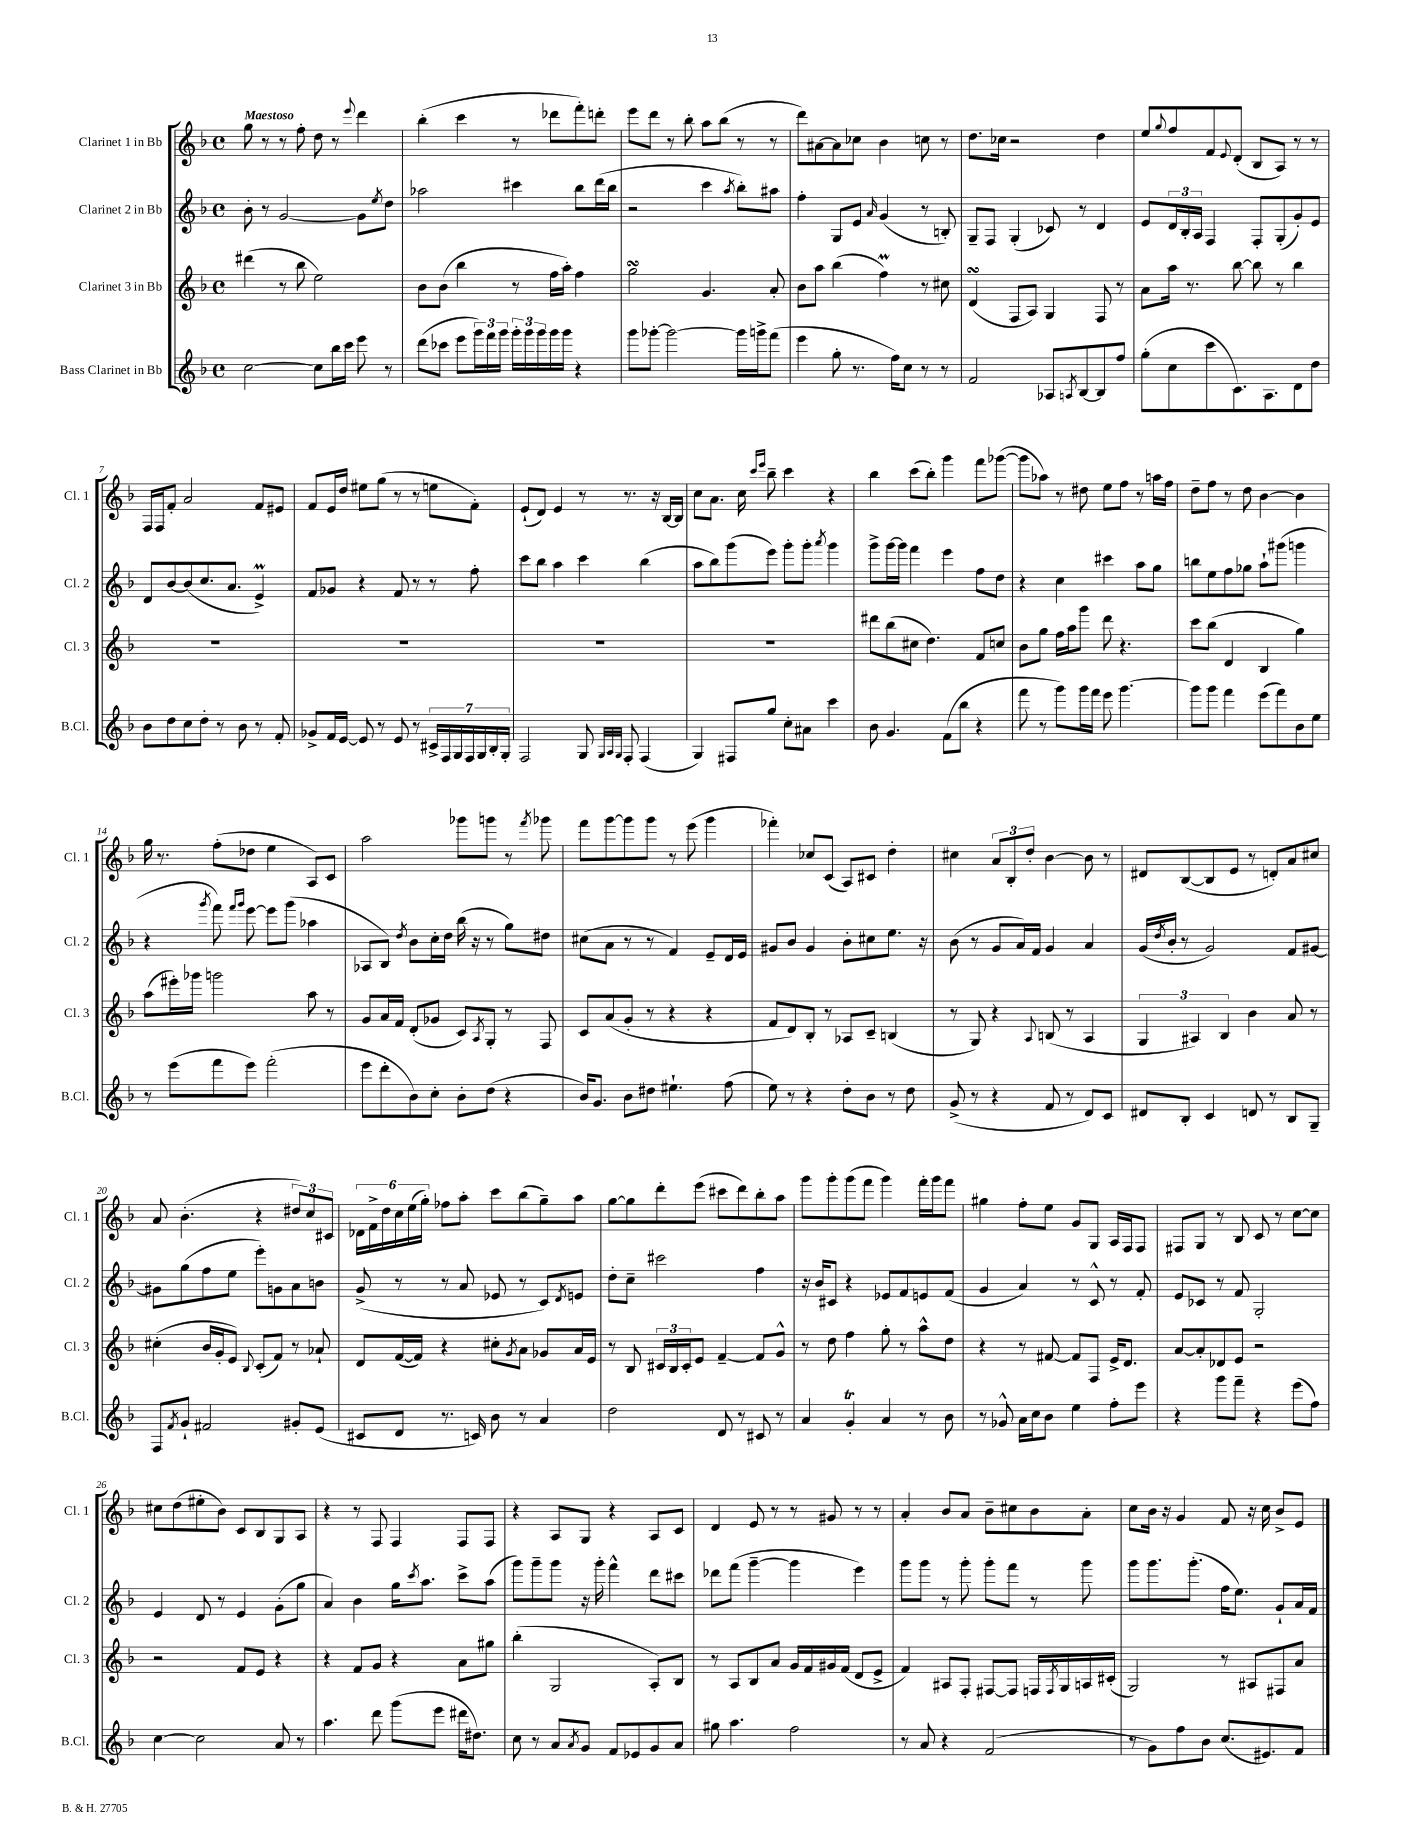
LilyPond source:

<<
\new StaffGroup <<
\new Staff = "s0" \with { instrumentName = "Clarinet 1 in Bb" shortInstrumentName = "Cl. 1" } {
    \clef treble \key f \major \defaultTimeSignature \time 4/4 \tempo "Maestoso"
    g''8 r8 r8 f''8-. d''8 r8 \appoggiatura { e'''8 } d'''4 |
    bes''4-.( c'''4 r8 des'''8 f'''8-.) d'''8-. |
    e'''8 d'''8 r8 bes''8-. a''8 bes''8( r8 r8 |
    d'''8) ais'8~ ais'8 ces''8 bes'4 c''8 r8 |
    d''8. ces''16 r2 d''4 |
    e''8 \appoggiatura { g''8 } f''8 f'8 \appoggiatura { e'8 } d'8-.( bes8 a8) r8 r8 |
    f16 f16 f'8-. a'2 f'8 eis'8 |
    f'8 e'16 d''16 eis''8 g''8( r8 r8 e''8 f'8-.) |
    e'8-!( d'8) e'4 r8 r8. r16 bes16~ bes16 |
    c''8 a'8. c''16 \grace { c'''16 e'''16 } bes''8-- c'''4 r4 |
    bes''4 c'''8( bes''8-.) g'''4 f'''8 ges'''8~( |
    ges'''8 aes''8) r8 dis''8 e''8 f''8 r8 a''16 f''16 |
    d''8-- f''8 r8 d''8 bes'4~ bes'4 |
    g''16 r8. f''8-.( des''8 e''4 a8) c'8 |
    a''2 ges'''8 g'''8 r8 \acciaccatura { f'''8 } ges'''8 |
    f'''8 g'''8~ g'''8 g'''8 r8 e'''8( g'''4 |
    fes'''4-.) ces''8 c'8( a8) cis'8 d''4-. |
    cis''4 \tuplet 3/2 { a'8 bes8-. d''8-. } bes'4~ bes'8 r8 |
    dis'8 bes8~( bes8 e'8 r8 d'8-.) a'8 cis''8 |
    a'8 bes'4.-.( r4 \tuplet 3/2 { dis''8) c''8 cis'8 } |
    \tuplet 6/4 { des'16 f'16-> d''16 c''16 e''16( g''16-.) } fes''8 a''8-. c'''8 bes''8( g''8--) a''8 |
    g''8~ g''8 d'''8-. e'''8( cis'''8 d'''8) bes''8-. a''8 |
    g'''8 g'''8-. g'''8( f'''8 g'''4) f'''16-. g'''16 f'''8 |
    gis''4 f''8-. e''8 g'8 g8 a16 f16 f8 |
    fis8 g8 r8 bes8 c'8 r8 c''8~ c''8 |
    cis''8 d''8( eis''8-. bes'8) c'8 bes8 g8 a8 |
    r4 r8 f8 f4 f8 f8 |
    r4 a8 g8 r4 a8 c'8 |
    d'4 e'8 r8 r8 gis'8 r8 r8 |
    a'4-. bes'8 a'8 bes'8-- cis''8 bes'8 a'8-. |
    c''8 bes'16 r16 g'4 f'8 r16 c''16 bes'8-> e'8 \bar "|." |
}
\new Staff = "s1" \with { instrumentName = "Clarinet 2 in Bb" shortInstrumentName = "Cl. 2" } {
    \clef treble \key f \major \defaultTimeSignature \time 4/4
    bes'8-. r8 g'2~ g'8 \acciaccatura { e''8 } d''8 |
    aes''2 cis'''4 bes''8 d'''16( bes''16 |
    r2 c'''4 \acciaccatura { a''8 } bes''8-.) ais''8 |
    f''4-. g8 e'8 \grace { a'16 } g'4( r8 b8-.) |
    g8-- f8 g4-.( ces'8) r8 d'4 |
    e'8 \tuplet 3/2 { d'16 bes16-. a16 } f4 f8-. g8-.( g'8-.) e'8 |
    d'8 bes'8~ bes'8( c''8. a'8. e'4->\prall) |
    f'8 ges'8 r4 f'8 r8 r8 f''8-. |
    c'''8 bes''8 a''4 c'''4 bes''4( |
    a''8 bes''8) g'''8( e'''8) g'''8-. g'''8-. \acciaccatura { a'''8 } g'''4 |
    g'''8-> g'''16~ g'''16 f'''4 e'''4 f''8 d''8 |
    r4 c''4 cis'''4 a''8 g''8 |
    b''8 e''8 f''8 ges''8 a''8-! gis'''8( g'''4 |
    r4 \acciaccatura { g'''8 } f'''8) \grace { f'''16 g'''16 } e'''8~ e'''8 g'''8( aes''4 |
    aes8 bes8) \acciaccatura { d''8 } bes'8 c''16-. d''16 bes''16( r16 r8 g''8) dis''8 |
    cis''8( a'8 r8 r8 f'4) e'8-- d'16 e'16 |
    gis'8 bes'8 gis'4 bes'8-. cis''8 e''8. r16 |
    bes'8( r8 g'8 a'16) f'16 g'4 a'4 |
    g'16( \acciaccatura { d''8 } bes'16-. r8 g'2) f'8 gis'8~ |
    gis'8 g''8( f''8 e''8 e'''8-.) g'8 a'8 b'8 |
    g'8->( r8 r8 a'8 ees'8 r8 c'8) \acciaccatura { d'8 } e'8 |
    d''8-. c''8-- cis'''2 f''4 |
    r16 bes'16 cis'8 r4 ees'8 f'8 e'8 f'8( |
    g'4 a'4) r8 c'8-^ r8 f'8-. |
    e'8 ces'8 r8 f'8 g2-. |
    e'4 d'8 r8 e'4 g'8-.( g''8 |
    a'4) bes'4 g''16 \acciaccatura { c'''8 } a''8. c'''8-> a''8( |
    g'''8) g'''8-- g'''8 r16 g'''16-. f'''4-^ d'''8 cis'''8 |
    des'''8 f'''8( g'''4~-- g'''4 e'''4) |
    g'''8 g'''8 r8 g'''8-. g'''8-. f'''8 r8 g'''8 |
    g'''8 g'''8. g'''8.-.( f''16 e''8.) g'8-! a'16 f'16 \bar "|." |
}
\new Staff = "s2" \with { instrumentName = "Clarinet 3 in Bb" shortInstrumentName = "Cl. 3" } {
    \clef treble \key f \major \defaultTimeSignature \time 4/4
    dis'''4( r8 bes''8 e''2) |
    bes'8 bes'8( bes''4 r8 f''16 a''16-.) f''4 |
    g''2\turn g'4. a'8-. |
    bes'8 a''8 bes''4( f''4\prall) r8 cis''8 |
    d'4\turn( f8 a8) g4 f8 r8 |
    a'8 a''16 r8. bes''8~ bes''8 r8 bes''4 |
    R1 |
    R1 |
    R1 |
    R1 |
    dis'''8 bes''8( cis''8 d''4.) f'8 c''8 |
    bes'8 g''8 f''16 a''16 g'''8 d'''8 r4. |
    c'''8 bes''8( d'4 bes4 g''4) |
    a''8( eis'''16-.) ges'''16 g'''2 a''8 r8 |
    g'8 a'16 f'16 d'8-.( ges'8 c'8) \acciaccatura { a8 } g8-. r8 f8 |
    c'8 a'8( g'8-. r8 r4 r4 |
    f'8 d'8) bes8-. r8 aes8 c'8-- b4( |
    r8 g8) r4 \appoggiatura { a8 } b8( r8 a4 |
    \tuplet 3/2 { g4 ais4) bes4 } bes'4 a'8 r8 |
    cis''4-.( bes'16 g'16-. e'8) \appoggiatura { bes8 } c'8-.( f'8) r8 aes'8-! |
    d'8 f'16~( f'16) r4 cis''8-. \acciaccatura { g'8 } a'8 ges'8 a'16 e'16 |
    r8 bes8 \tuplet 3/2 { cis'16 bes16 cis'16-. } e'8 f'4~-- f'8 g'8-^ |
    r8 d''8 f''4 g''8-. r8 a''8-^ d''8 |
    r4 r8 fis'8~ fis'8 f8 e'16-> d'8. |
    a'8~ a'8-. des'8 e'8 r2 |
    r2 f'8 e'8 r4 |
    r4 f'8 g'8 r4 a'8 gis''8 |
    bes''4-.( g2 a8-.) bes8 |
    r8 a8 bes8 a'8 g'16 f'16 gis'16 f'16( d'8 e'8-> |
    f'4) ais8 f8-. fis8~ fis8 f16 \acciaccatura { f8 } g16 a16 cis'16-.( |
    g2) r8 ais8 fis8 a'8 \bar "|." |
}
\new Staff = "s3" \with { instrumentName = "Bass Clarinet in Bb" shortInstrumentName = "B.Cl." } {
    \clef treble \key f \major \defaultTimeSignature \time 4/4
    c''2~ c''8 bes''16 c'''16 e'''8 r8 |
    d'''8( ces'''8 e'''8 \tuplet 3/2 { g'''16) f'''16 g'''16 } \tuplet 3/2 { g'''16-. g'''16 g'''16 } g'''16 g'''16 r4 |
    g'''8 ges'''8~-. ges'''2~ ges'''16 g'''16-> f'''8( |
    e'''4 g''8-. r8. f''16) c''8 r8 r8 |
    f'2 aes8 \acciaccatura { a8 } bes8~ bes8 f''8 |
    g''8-.( c''8 c'''8 c'8.) a8. d'8 d''8 |
    bes'8 d''8 c''8 d''8-. r8 bes'8 r8 f'8-. |
    ges'8-> f'16 e'16~ e'8 r8 e'8 r8 \tuplet 7/4 { cis'16-> f16 g16 f16 g16 bes16-. g16-. } |
    f2 g8 \grace { g32 a32 g32 } f8-. f4( |
    g4) fis8 g''8 c''8-. ais'8 c'''4 |
    bes'8 g'4. f'8( bes''8 r4 |
    f'''8 r8 g'''8) g'''16 f'''16 e'''8 g'''4.~ |
    g'''8 g'''8 f'''4 e'''8( f'''8) bes'8 e''8 |
    r8 e'''8( f'''8 e'''8) f'''2-.( |
    e'''8 d'''8-. bes'8) c''8-. bes'8-. d''8( r4 |
    bes'16) g'8. bes'8 dis''8 eis''4.-! f''8( |
    e''8) r8 r4 d''8-. bes'8 r8 d''8 |
    g'8->( r8 r4 f'8 r8 d'8) c'8 |
    dis'8 bes8-. c'4 d'8 r8 bes8 g8-- |
    f8 \acciaccatura { f'8 } g'8-! fis'2 gis'8-. e'8( |
    cis'8 d'8 r8. c'16) bes'8 r8 a'4 |
    d''2 d'8 r8 cis'8 r8 |
    a'4 g'4-.\trill a'4 r8 bes'8 |
    r8 ges'8-^ a'16 c''16 bes'8 e''4 f''8-. e'''8 |
    r4 g'''8 f'''8-- r4 e'''8( f''8) |
    c''4~ c''2 a'8 r8 |
    a''4. d'''8 g'''8( e'''8 dis'''16 dis''8.) |
    c''8 r8 a'8 \acciaccatura { a'8 } g'8 f'8 ees'8 g'8 a'8 |
    gis''8 a''4. f''2 |
    r8 a'8 r4 f'2( |
    r8 g'8) f''8 bes'8 c''8.( eis'8.) f'8 \bar "|." |
}
>>
>>
